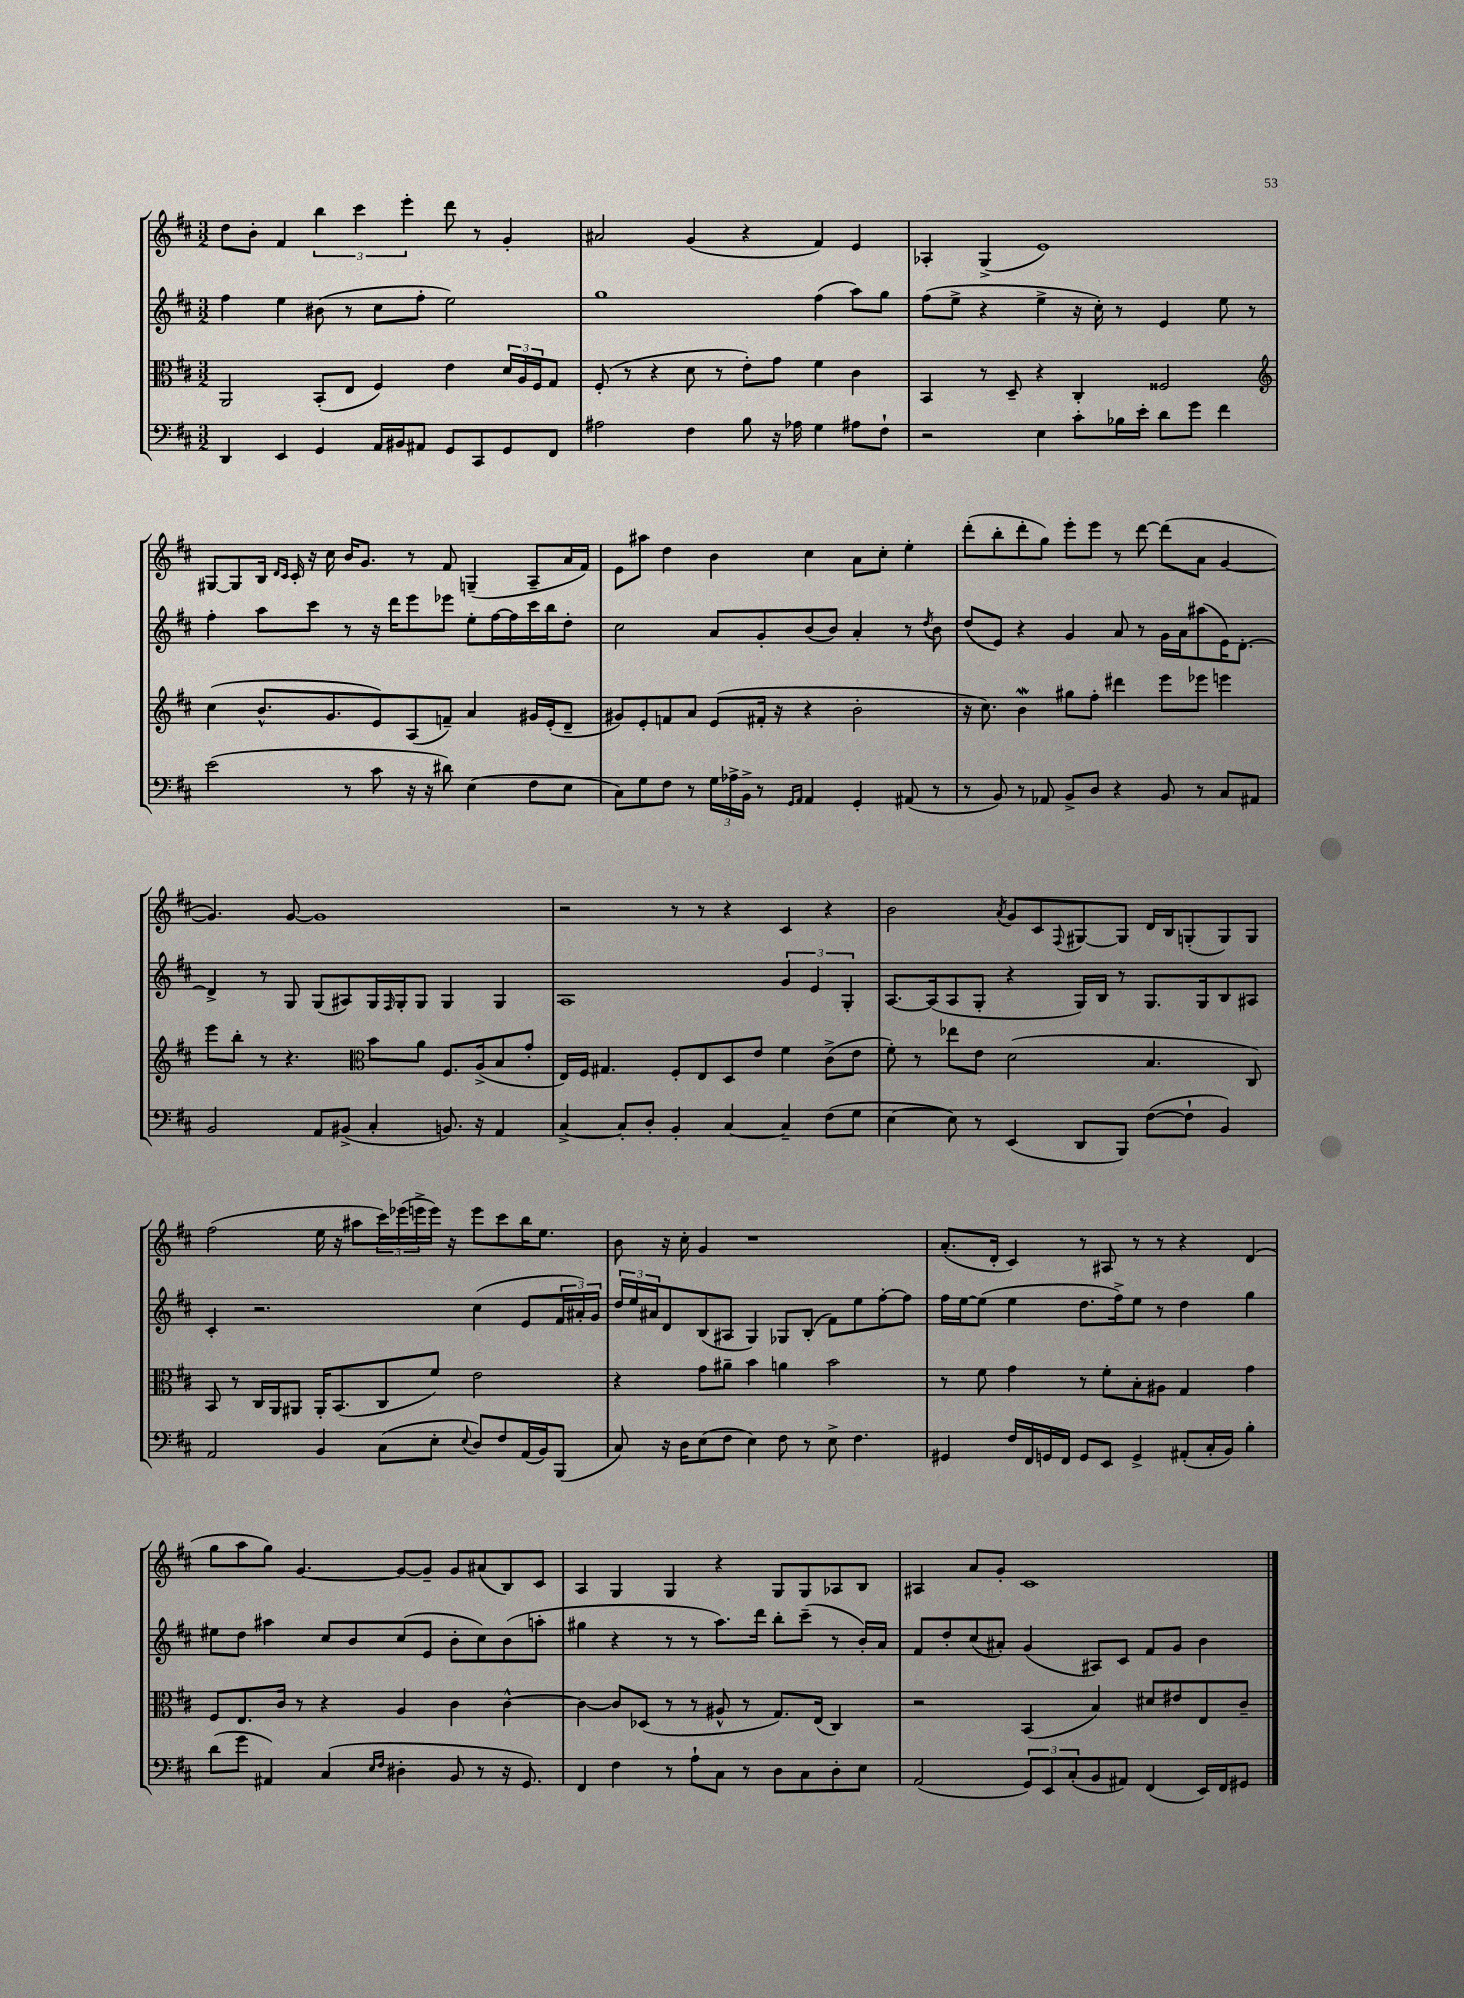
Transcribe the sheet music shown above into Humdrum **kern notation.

**kern	**kern	**kern	**kern
*part4	*part3	*part2	*part1
*staff4	*staff3	*staff2	*staff1
*clefF4	*clefC3	*clefG2	*clefG2
*k[f#c#]	*k[f#c#]	*k[f#c#]	*k[f#c#]
*M3/2	*M3/2	*M3/2	*M3/2
=129	=129	=129	=129
4DD/	2AA/	4ff#\	8dd\L
.	.	.	8b'\J
4EE/	.	4ee\	4f#/
4GG/	(8BB'/L	(8b#X\	6bb\
.	8E/J	8r	.
.	.	.	6ccc#\
16AA/LL	4F#/)	8cc#\L	.
16BB#X/J	.	.	.
.	.	.	6eee'\
8AA#X/J	.	8ff#'\J	.
8GG/L	4e\	2ee\)	8ddd\
8CC#/	.	.	8r
8GG/	24d/LL	.	4g'/
.	24A/	.	.
.	24F#/J	.	.
8FF#/J	8G/J	.	.
=130	=130	=130	=130
2A#X\	(8F#'/	1gg	2a#X/
.	8r	.	.
.	4r	.	.
4F#\	8d\	.	(4g/
.	8r	.	.
8B\	8e'\L)	.	4r
16r	8g\J	.	.
16A-X\	.	.	.
4G\	4f#\	(4ff#\	4f#/)
8A#X\L	4c#\	8aa\L)	4e/
8F#`\J	.	8gg\J	.
=131	=131	=131	=131
2r	4BB/	(8ff#\L	4A-X'/
.	.	8ee^\J	.
.	8r	4r	(4G^/
.	8D~/	.	.
4E\	4r	4ee^\	1e)
8c#'\L	4C#'/	16r	.
.	.	16cc#'\)	.
16B-X\L	.	8r	.
16e'\JJ	.	.	.
8d\L	2F##X/	4e/	.
8g\J	.	.	.
4f#\	.	8ee\	.
.	.	8r	.
!!LO:LB:g=z
=132	=132	=132	=132
*	*clefG2	*	*
(2e\	(4cc#\	4ff#'\	[8G#X/L
.	.	.	8G#/]
.	8.b^^/L	8aa\L	16B/Jk
.	.	.	16qqd/LL
.	.	.	16qqc#/JJ
.	.	.	16c#'/
.	.	8ccc#\J	16r
.	8.g/	.	16cc#\
8r	.	8r	16b/KL
.	.	.	8.g/J
8c#\	8e/)	16r	.
.	.	16ddd\KL	.
16r	(8A/	8eee\	8r
16r	.	.	.
8d#X\)	8fn~/J)	8eee-X\J	8f#/
(4E\	4a/	8ee'\L	(4Gn~/
.	.	[16ff#\L	.
.	.	16ff#\]	.
8F#\L	16g#X/LL	16ccc#\	8A~/L
.	(16e'/J	16bb\J	.
8E\J	8d~/J	8dd'\J	16a/L
.	.	.	16f#/JJ)
=133	=133	=133	=133
8C#\L)	8g#X/L)	2cc#\	8e\L
8G\	8e'/	.	8aa#X\J
8F#\J	8fn/	.	4dd\
8r	8a/J	.	.
24G\LL	(8e/L	8a/L	4b\
24A-X^\	.	.	.
24BB^\JJ	.	.	.
8r	16f#X'/Jk	8g'/	.
.	16r	.	.
16qqGG/LL	.	.	.
16qqAA/JJ	.	.	.
4AA/	4r	(8b/	4cc#\
.	.	8b/J)	.
4GG'/	2b'\	4a'/	8a\L
.	.	.	8cc#'\J
(8AA#X/	.	8r	4ee'\
.	.	8qdd/	.
8r	.	8b\	.
=134	=134	=134	=134
8r	16r	(8dd/L	(8ddd'\L
.	8.cc#\)	.	.
8BB/)	.	8e/J)	8bb'\
8r	4bW\	4r	8ddd'\
8AA-X/	.	.	8gg\J)
8BB^/L	8gg#X\L	4g/	8eee'\L
8D/J	8ff#'\J	.	8eee\J
4r	4ddd#X\	8a/	8r
.	.	8r	[8ddd\
8BB/	8eee\L	16g\LL	(8ddd\L]
.	.	16a\J	.
8r	8eee-X\J	(8aa#X\	8a\J
8C#/L	4eeen\	16e\K)	[4g/
.	.	[8.d'\J	.
8AA#X/J	.	.	.
!!LO:LB:g=z
=135	=135	=135	=135
2BB/	8eee\L	4d^/]	4.g/])
.	8bb'\J	.	.
.	8r	8r	.
.	4.r	8G/	[8g/
8AA/L	.	(8G/L	1g]
(8BB#X^/J	.	8A#X/)	.
*	*clefC3	*	*
4C#'/	8b\L	16G/L	.
.	.	16qqF#/	.
.	.	16G'/J	.
.	8a\J	8G/J	.
8.BBn/)	8.F#/L	4G/	.
16r	(16A^/k	.	.
4AA/	8B/	4G/	.
.	8g'/J	.	.
=136	=136	=136	=136
[4C#^/	16E/LL)	1A	2r
.	16F#/JJ	.	.
.	4.G#X/	.	.
8C#'/L]	.	.	.
8D'/J	.	.	.
4BB'/	8F#'/L	.	8r
.	8E/	.	8r
[4C#/	8D/	.	4r
.	8e/J	.	.
4C#~/]	4f#\	6g/	4c#/
.	.	6e/	.
(8F#\L	(8c#^\L	.	4r
.	.	6G'/	.
8G\J	8e\J	.	.
=137	=137	=137	=137
[4E\	8f#'\)	[8.A/L	2b\
.	8r	.	.
.	.	(16A/k]	.
8E\])	8ee-X\L	8A/	.
8r	8e\J	8G'/J	.
.	.	.	8qa/
(4EE/	(2d\	4r	8g/L
.	.	.	8c#/
.	.	.	8qqF#/
8DD/L	.	16G/LL)	[8G#X/
.	.	16B/JJ	.
8BBB/J)	.	8r	8G#/J]
([8F#\L	4.B/	8.G/L	16d/LL
.	.	.	16B/J
8F#`\J]	.	.	(8Gn'/
.	.	16G/k	.
4BB/)	.	8B/	8G/)
.	8C#/)	8A#X/J	8G/J
!!LO:LB:g=z
=138	=138	=138	=138
2AA/	8BB/	4c#'/	(2ff#\
.	8r	.	.
.	16C#/LL	2.r	.
.	16AA/J	.	.
.	8AA#X/J	.	.
4BB/	16AA#'/KL	.	16ee\
.	(8.BB/	.	16r
.	.	.	8aa#X\L
(8C#\L	8C#/	.	24ccc#\L)
.	.	.	(24eee-X\
.	.	.	24eeen^\
8E'\J	8f#/J)	.	16eee\JJ)
.	.	.	16r
8qqE/	.	.	.
8D/L)	2e\	(4cc#\	8eee\L
8F#/	.	.	8ccc#\
(16AA/L	.	8e/L	16bb\K
16BB/J)	.	.	8.ee\J
(8BBB/J	.	24f#/L	.
.	.	24a#X'/)	.
.	.	24g/JJ	.
=139	=139	=139	=139
8C#/)	4r	24dd/LL	8b\
.	.	24ee/	.
.	.	24a#X/J	.
16r	.	8d/	16r
16D\KL	.	.	16cc#'\
(8E\	8g\L	(8B/	4g/
8F#\J	8a#X~\J	8A#X/J	.
4E\)	4b\	4G/)	1r
8F#\	4an\	8G-X/L	.
8r	.	(8B'/J	.
8E^\	2b\	8f#\L)	.
4.F#\	.	8ee\	.
.	.	[8ff#'\	.
.	.	8ff#\J]	.
=140	=140	=140	=140
4GG#X/	8r	16ff#\LL	(8.a'/L
.	.	[16ee\J	.
.	8f#\	(8ee\J]	.
.	.	.	16d'/Jk
16F#/LL	4g\	4ee\	4c#/)
16FF#/	.	.	.
16GGn/	.	.	.
16FF#/JJ	.	.	.
8GG/L	8r	8.dd\L	8r
8EE/J	8f#'\L	.	8A#X/
.	.	16ff#^\k)	.
4GG^/	8B'\	8ee\J	8r
.	8A#X\J	8r	8r
(8AA#X'/L	4G/	4dd\	4r
16C#'/L	.	.	.
16BB/JJ)	.	.	.
4B'\	4g\	4gg\	(4d/
!!LO:LB:g=z
=141	=141	=141	=141
(8d\L	8F#/L	8ee#X\L	8gg\L
8g\J	8.E/	8dd\J	8aa\
4AA#X/)	.	4aa#X\	8gg\J)
.	16c#/Jk	.	.
.	8r	.	[4.g/
(4C#/	4r	8cc#/L	.
.	.	8b/	.
16qqE/LL	.	.	.
16qqF#/JJ	.	.	.
4D#X'\	4A/	(8cc#/	8g/L_
.	.	8e/J	8g~/J]
8BB/	4c#\	8b'\L	8g/L
8r	.	8cc#\)	(8a#X/
16r	[4c#^^\	(8b\	8B/)
8.GG/)	.	.	.
.	.	8aan'\J	8c#/J
=142	=142	=142	=142
4FF#/	4c#\_	4gg#X\	4A/
4F#\	8c#/L]	4r	4G/
.	(8D-X/J	.	.
8r	8r	8r	4G/
8A`\L	8r	8r	.
8C#\J	8A#X^^/	8.aa\L)	4r
8r	8r	.	.
.	.	16ddd\Jk	.
8D\L	8.G/L)	8bb'\L	8G/L
8C#\	.	(8ccc#~\J	8G/
.	(16E/Jk	.	.
8D'\	4C#/)	8r	8A-X/
8E\J	.	16b'/LL)	8B/J
.	.	16a/JJ	.
=143	=143	=143	=143
(2AA/	2r	8f#/L	4A#X/
.	.	8dd'/	.
.	.	(8cc#/	8a/L
.	.	8a#X'/J)	8g'/J
12GG/L)	(4BB/	(4g/	1c#
12EE/	.	.	.
(12C#'/	.	.	.
8BB/	4B/)	8A#X/L)	.
8AA#X/J)	.	8c#/J	.
(4FF#/	8d#X/L	8f#/L	.
.	8e#X/	8g/J	.
16EE/LL)	8E/	4b\	.
16FF#/J	.	.	.
8GG#X/J	8c#~/J	.	.
==	==	==	==
*-	*-	*-	*-
